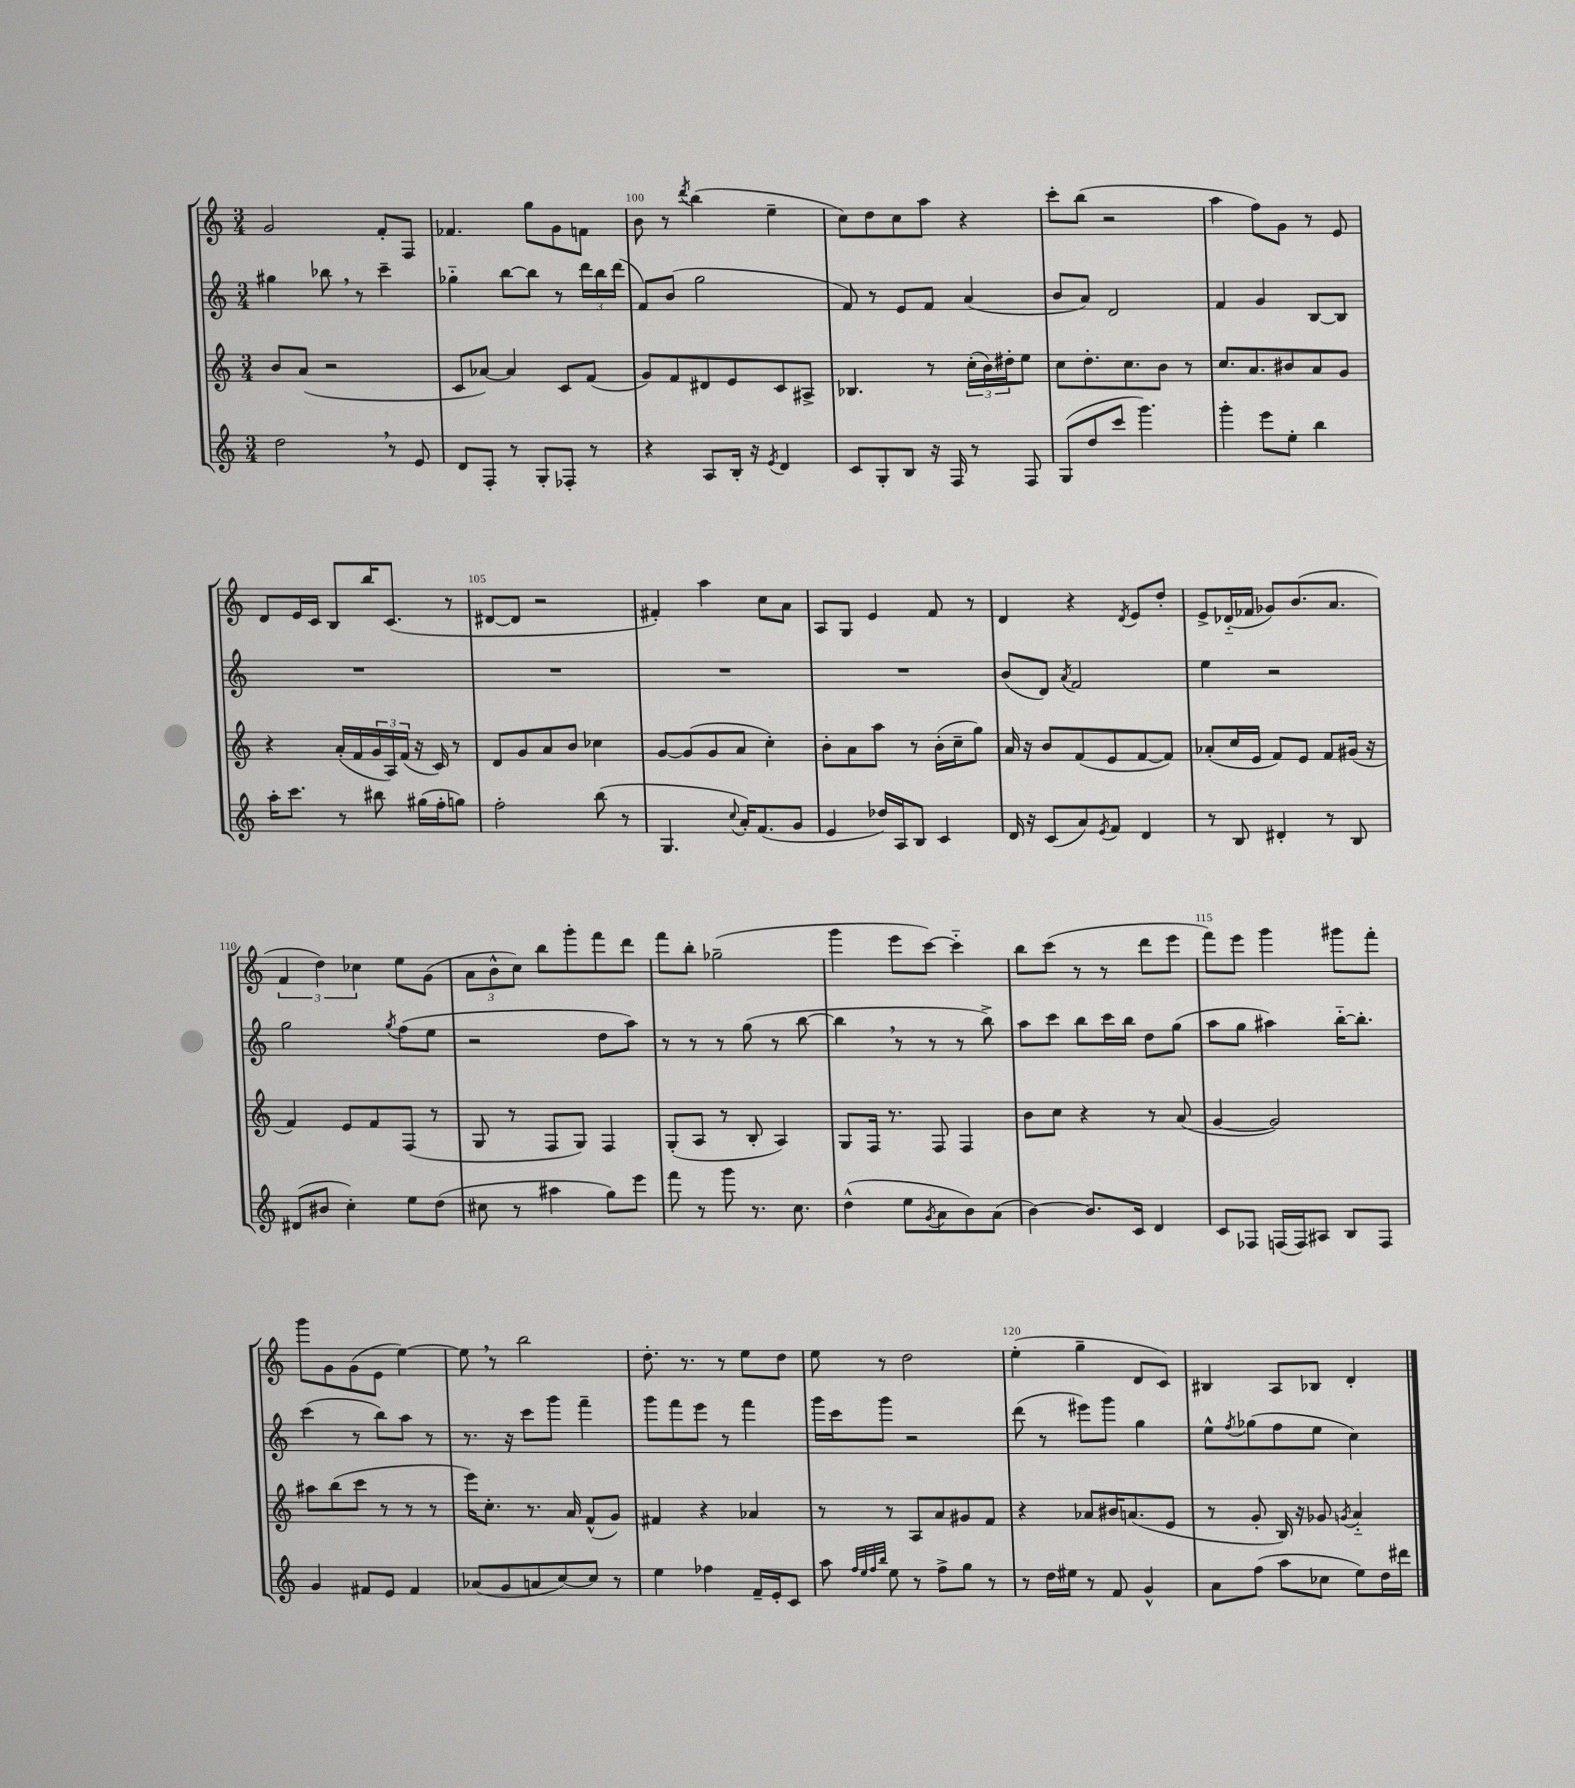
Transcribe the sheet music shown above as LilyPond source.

<<
\new StaffGroup <<
\new Staff = "s0" {
    \clef treble \key c \major \numericTimeSignature \time 3/4
    g'2 f'8-. f8 |
    fes'4. g''8 g'8 f'8 |
    b'8 r8 \acciaccatura { d'''8 } b''4( e''4-- |
    c''8) d''8 c''8 a''8 r4 |
    c'''8-. b''8( r2 |
    a''4 f''8) g'8 r8 e'8 |
    d'8 e'16 c'16 b8 b''16 c'8.( r8 |
    dis'8~ dis'8 r2 |
    fis'4-.) a''4 c''8 a'8 |
    a8 g8 e'4 f'8 r8 |
    d'4 r4 \acciaccatura { d'8 } e'8 d''8-. |
    e'8-> des'16-_( fes'16 ges'8) b'8.( a'8. |
    \tuplet 3/2 { f'4 d''4) ces''4 } e''8 g'8( |
    \tuplet 3/2 { a'8 b'8-^ c''8) } b''8 g'''8-. f'''8 d'''8 |
    f'''8 b''8-. ges''2--( |
    g'''4 e'''8 c'''8~) c'''4-_ |
    b''8 c'''8( r8 r8 d'''8 e'''8 |
    f'''8) e'''8 g'''4 gis'''8 f'''8-. |
    g'''8 g'8 g'8( e'8 e''4~) |
    e''8 \breathe r8 b''2 |
    d''8.-. r8. r8 e''8 d''8 |
    e''8 r8 d''2 |
    e''4-.( g''4-- d'8 c'8) |
    bis4 a8 bes8 d'4-. \bar "|." |
}
\new Staff = "s1" {
    \clef treble \key c \major \numericTimeSignature \time 3/4
    gis''4 bes''8 \breathe r8 c'''4-- |
    ges''4-_ b''8~ b''8 r8 \tuplet 3/2 { d'''16 b''16 d'''16( } |
    f'8) b'8( g''2 |
    f'8) r8 e'8 f'8 a'4( |
    b'8 a'8) d'2 |
    f'4 g'4 b8~ b8 |
    R2. |
    R2. |
    R2. |
    R2. |
    b'8( d'8) \acciaccatura { a'8 } f'2 |
    e''4 r2 |
    g''2 \acciaccatura { g''8 } f''8( e''8 |
    r2 d''8 a''8) |
    r8 r8 r8 g''8( r8 b''8~ |
    b''4 \breathe r8 r8 r8 b''8->) |
    a''8 c'''8 b''8 c'''16 b''16 d''8 g''8( |
    a''8 g''8 ais''4) b''16~-_ b''8.-. |
    c'''4( r8 b''8) a''8 r8 |
    r8. r16 c'''8 g'''8 f'''4-- |
    g'''8 f'''8 e'''8 r8 f'''4 |
    g'''16 c'''16 g'''8 r2 |
    d'''8( r8 eis'''8) g'''8 g''4 |
    e''8-^ \acciaccatura { f''8 } ges''8( f''8 e''8 c''4) \bar "|." |
}
\new Staff = "s2" {
    \clef treble \key c \major \numericTimeSignature \time 3/4
    b'8 a'8( r2 |
    c'8 aes'8~) aes'4 c'8 f'8( |
    g'8) f'8 dis'8 e'8 c'8 ais8-> |
    bes4. r8 \tuplet 3/2 { c''16-.( b'16) dis''16-. } e''8 |
    c''8 d''8.-. c''8. b'8 r8 |
    c''8. a'8. bis'8 a'8 g'8 |
    r4 a'16-.( f'16 \tuplet 3/2 { g'16 a16) f'16( } r16 c'16) r8 |
    d'8 g'8 a'8 b'8 ces''4 |
    g'8~ g'8( g'8 a'8 c''4-.) |
    b'8-. a'8 a''8 r8 b'16-.( c''16-- g''8) |
    a'16 r16 b'8 f'8( e'8 f'8~ f'8) |
    aes'8-.( c''16 e'16 f'8) e'8 f'8 gis'16( r16 |
    f'4) e'8 f'8 f8( r8 |
    g8 r8 f8 g8) f4 |
    g8-.( a8 r8 b8-. a4) |
    g8 f16 r8. f8 f4 |
    b'8 c''8 r4 r8 a'8( |
    g'4~ g'2) |
    ais''8 b''8( c'''8 r8 r8 r8 |
    e'''16) c''8.-. r8. a'16 f'8-^( g'8) |
    fis'4 r4 aes'4 |
    r8 r8 a8 a'8 gis'8 f'8 |
    r4 aes'8 bis'16 a'8.( e'8 |
    r8 g'8-. b16) r16 ges'8 \acciaccatura { g'8 } a'4-_ \bar "|." |
}
\new Staff = "s3" {
    \clef treble \key c \major \numericTimeSignature \time 3/4
    d''2 \breathe r8 e'8 |
    d'8 f8-. r8 g8-. fes8-. r8 |
    r4 a8 b16-. r16 \acciaccatura { e'8 } d'4 |
    c'8 g8-. b8 r16 f16 r8 f8 |
    g8( d''8 c'''8 g'''4.) |
    g'''4-. e'''8 e''8-. b''4 |
    a''16-. c'''8. r8 bis''8 gis''16( f''16-. g''8) |
    f''2-. b''8( r8 |
    g4. \appoggiatura { c''8 } a'16-.) f'8.( g'8 |
    e'4 des''16) a16 b8 c'4 |
    d'16 r16 c'8( a'8) \acciaccatura { e'8 } f'8 d'4 |
    r8 b8 dis'4-. r8 b8 |
    dis'8( bis'8 c''4-.) e''8 d''8( |
    cis''8 r8 ais''4 g''8) e'''8 |
    f'''8 r8 g'''8 r8. c''8. |
    d''4-^( e''8 \acciaccatura { g'8 } a'8 b'8) a'8( |
    b'4~) b'8. c'16 d'4 |
    c'8 fes8 f16( f16) ais8 b8 f8 |
    g'4 fis'8 e'8 fis'4 |
    aes'8( g'8 a'8 c''8~) c''8 r8 |
    e''4 fes''4 f'16-- e'16-. c'8 |
    a''8 \grace { f''32 e''32 f''32 b''32 } e''8 r8 f''8-> g''8 r8 |
    r8 d''16 eis''16 r8 f'8 g'4-^ |
    a'8 f''8( a''8 ces''8 e''8) d''16 dis'''16 \bar "|." |
}
>>
>>
\layout { \context { \Score currentBarNumber = #98 \override BarNumber.break-visibility = ##(#f #t #t) barNumberVisibility = #(every-nth-bar-number-visible 5) } }
